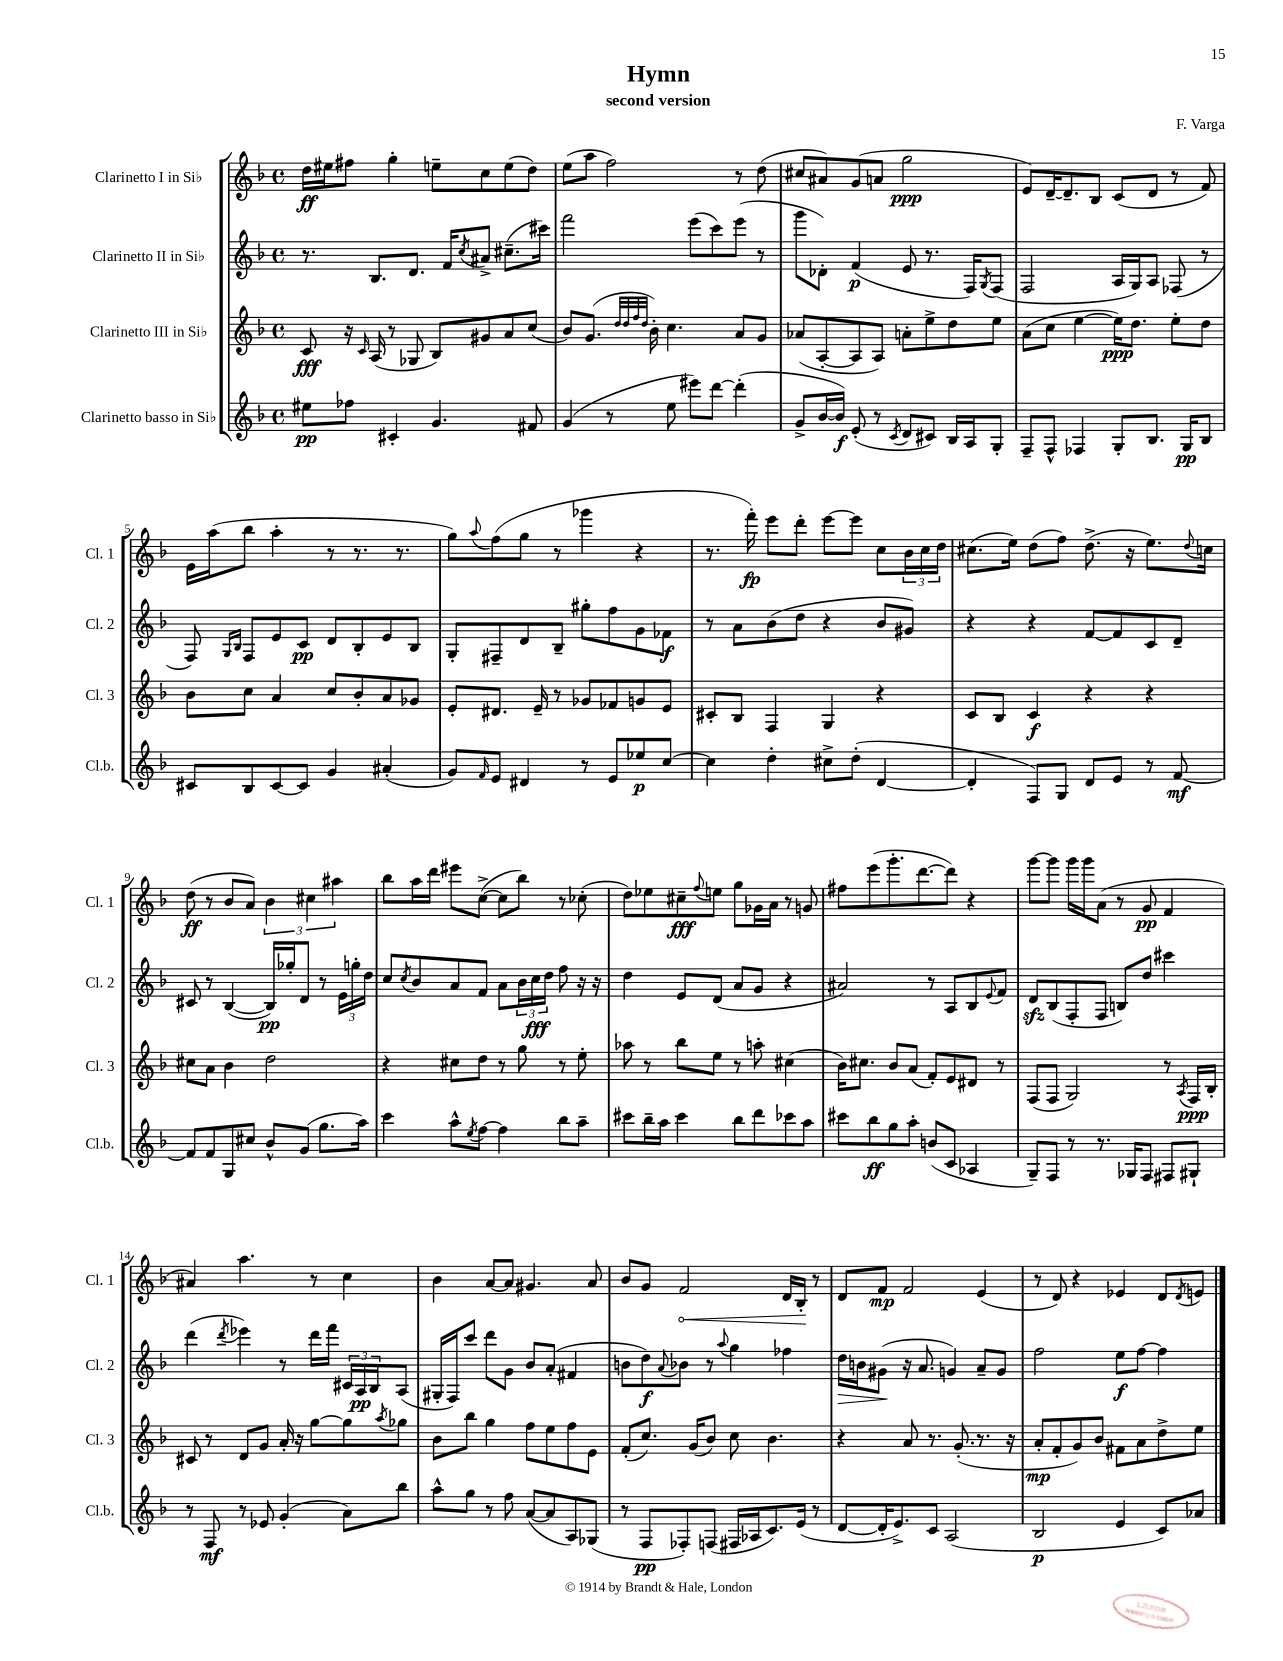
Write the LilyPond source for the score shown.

\header { title = "Hymn" composer = "F. Varga" subtitle = "second version" }
<<
\new StaffGroup <<
\new Staff = "s0" \with { instrumentName = "Clarinetto I in Sib" shortInstrumentName = "Cl. 1" } {
    \clef treble \key f \major \defaultTimeSignature \time 4/4
    d''16\ff eis''16 fis''8 g''4-. e''8-- c''8 e''8( d''8) |
    e''8( a''8 f''2) r8 d''8( |
    cis''8 ais'8) g'8( a'8 g''2\ppp |
    e'8) d'16~-- d'8.-- bes8 c'8( d'8 r8 f'8) |
    e'16 a''16( bes''8 a''4-. r8 r8. r8. |
    g''8) \appoggiatura { a''8 } f''8( g''8 r8 ges'''4 r4 |
    r8. f'''16-.\fp) e'''8 d'''8-. e'''8~ e'''8 c''8 \tuplet 3/2 { bes'16 c''16 d''16 } |
    cis''8.( e''16) d''8( f''8) d''8.->( r16 e''8.) \appoggiatura { d''8 } c''16 |
    d''8\ff( r8 bes'8 a'8) \tuplet 3/2 { bes'4 cis''4 ais''4 } |
    bes''8 a''16 d'''16 eis'''8 c''8~->( c''8 bes''8) r8 ces''8-.( |
    d''8) ees''8 cis''8--\fff \appoggiatura { f''8 } e''8 g''8 ges'16 a'16 r8 g'8 |
    fis''8 e'''8( g'''8.-. d'''8.~ d'''8) r4 |
    g'''8~ g'''8 g'''16 g'''16 a'8( r8 g'8\pp f'4 |
    ais'4) a''4. r8 c''4 |
    bes'4 a'8~ a'8 gis'4. a'8 |
    bes'8 g'8 \once \override Hairpin.circled-tip = ##t f'2\< d'16 bes16-.\! r8 |
    d'8 f'8\mp f'2 e'4( |
    r8 d'8) r4 ees'4 d'8 \acciaccatura { d'8 } e'8 \bar "|." |
}
\new Staff = "s1" \with { instrumentName = "Clarinetto II in Sib" shortInstrumentName = "Cl. 2" } {
    \clef treble \key f \major \defaultTimeSignature \time 4/4
    r8. bes8. d'8. f'16 \acciaccatura { c''8 } ais'8-> cis''8.--( cis'''16) |
    f'''2 e'''8( c'''8) e'''8( r8 |
    g'''8 des'8-.) f'4\p( e'8 r8. f16) \acciaccatura { g8 } f8( |
    f2 a16 g16) a8 fes8( r8 |
    f8) \grace { g16 bes16 } f8 e'8 c'8\pp d'8 bes8-. e'8 bes8 |
    g8-. fis8-- d'8 bes8-- gis''8-. f''8 g'8 fes'8\f |
    r8 a'8 bes'8( d''8 r4 bes'8 gis'8) |
    r4 r4 f'8~ f'8 c'8 d'8-- |
    cis'8 r8 bes4~( bes16\pp) ges''16-. d'8 r8 \tuplet 3/2 { e'16 g''16-. d''16 } |
    c''8 \acciaccatura { c''8 } bes'8 a'8 f'8 a'8 \tuplet 3/2 { bes'16 c''16\fff d''16 } f''8 r16 r16 |
    d''4 e'8 d'8( a'8 g'8 r4 |
    ais'2) r8 a8 bes8 \appoggiatura { e'8 } f'8 |
    d'8\sfz bes8( f8-. f8 b8) d''8 cis'''4 |
    d'''4( \acciaccatura { d'''8 } ees'''4) r8 d'''16 f'''16 \tuplet 3/2 { cis'16 a16\pp bes16 } a8( |
    gis16-. f16) c'''8 d'''8 g'8 bes'8 a'8-.( fis'4 |
    b'8 d''8\f) \appoggiatura { a'8 } bes'8 r8 \appoggiatura { a''8 } g''4 fes''4 |
    d''16\> b'16 gis'8\!( r16 a'8. g'4) a'8-- g'8 |
    f''2 e''8\f f''8~ f''4 \bar "|." |
}
\new Staff = "s2" \with { instrumentName = "Clarinetto III in Sib" shortInstrumentName = "Cl. 3" } {
    \clef treble \key f \major \defaultTimeSignature \time 4/4
    c'8\fff r16 \grace { c'16 } a16( r8 ges8 bes8) gis'8 a'8 c''8( |
    bes'8) g'8.( \grace { d''32 d''32 f''32 d''32 } bes'16-.) c''4. a'8 g'8 |
    aes'8( a8~-. a8 a8) a'8-. e''8-> d''8 e''8 |
    a'8( c''8 e''4~ e''16\ppp) d''8. e''8-. d''8 |
    bes'8 c''8 a'4 c''8 bes'8-. a'8 ges'8 |
    e'8-. dis'8. e'16-- r8 ges'8 fes'8 g'8 e'8 |
    cis'8-. bes8 f4 g4 r4 |
    c'8 bes8 c'4\f r4 r4 |
    cis''8 a'8 bes'4 d''2 |
    r4 cis''8 d''8 r8 g''8 r8 e''8-. |
    aes''8 r8 bes''8 e''8 r8 a''8-. cis''4( |
    bes'16) cis''8. bes'8 a'8( f'8-.) e'8 dis'8 r8 |
    f8( f8 g2) r8 \acciaccatura { a8 } f16\ppp bes16-. |
    cis'8 r8 d'8 g'8 a'16-. r16 g''8~ g''8 \acciaccatura { a''8 } ges''8 |
    bes'8 bes''8 g''4 f''8 e''8 f''8 e'8 |
    f'8-.( c''8.) g'16( bes'8) c''8 bes'4. |
    r4 a'8 r8. g'8.-.( r8. r16 |
    a'8-.\mp f'8-. g'8) bes'8 fis'8 a'8 d''8-> e''8 \bar "|." |
}
\new Staff = "s3" \with { instrumentName = "Clarinetto basso in Sib" shortInstrumentName = "Cl.b." } {
    \clef treble \key f \major \defaultTimeSignature \time 4/4
    eis''8\pp fes''8 cis'4-. g'4. fis'8 |
    g'4( r8 e''8 eis'''8) d'''8~ d'''4-.( |
    g'8-> bes'16~ bes'16\f) e'8-.( r8 \acciaccatura { c'8 } d'8 cis'8) bes16 a16 g8-. |
    f8-- f8-^ fes4 g8-. bes8. g16\pp bes8 |
    cis'8 bes8 cis'8~ cis'8 g'4 ais'4-.( |
    g'8) \grace { f'16 } e'8 dis'4 r8 e'8 ees''8\p c''8~ |
    c''4 d''4-. cis''8-> d''8-.( d'4~ |
    d'4-. f8) g8 d'8 e'8 r8 f'8~\mf |
    f'8 f'8 g8 cis''8 bes'8-^ g'8( g''8. a''16) |
    c'''4 a''8-^ \acciaccatura { e''8 } f''8~ f''4 bes''8 a''8-- |
    cis'''8 bes''16-- a''16 cis'''4 bes''8 d'''8 ces'''8 a''8 |
    cis'''8 bes''8\ff g''8 a''8-. b'8( c'8 aes4 |
    g8--) f8 r8 r8. ges16 f8 fis8 gis8-! |
    r8 f8\mf r8 ees'8 g'4-.( a'8) bes''8 |
    a''8-^ g''8 r8 f''8 a'8~( a'8 a8) ges8( |
    r8 f8\pp fes8-.) f8( fis16 aes16 c'8.) e'16( r8 |
    d'8~ d'16-. e'8.->) c'8 a2( |
    bes2\p e'4 c'8) aes'8 \bar "|." |
}
>>
>>
